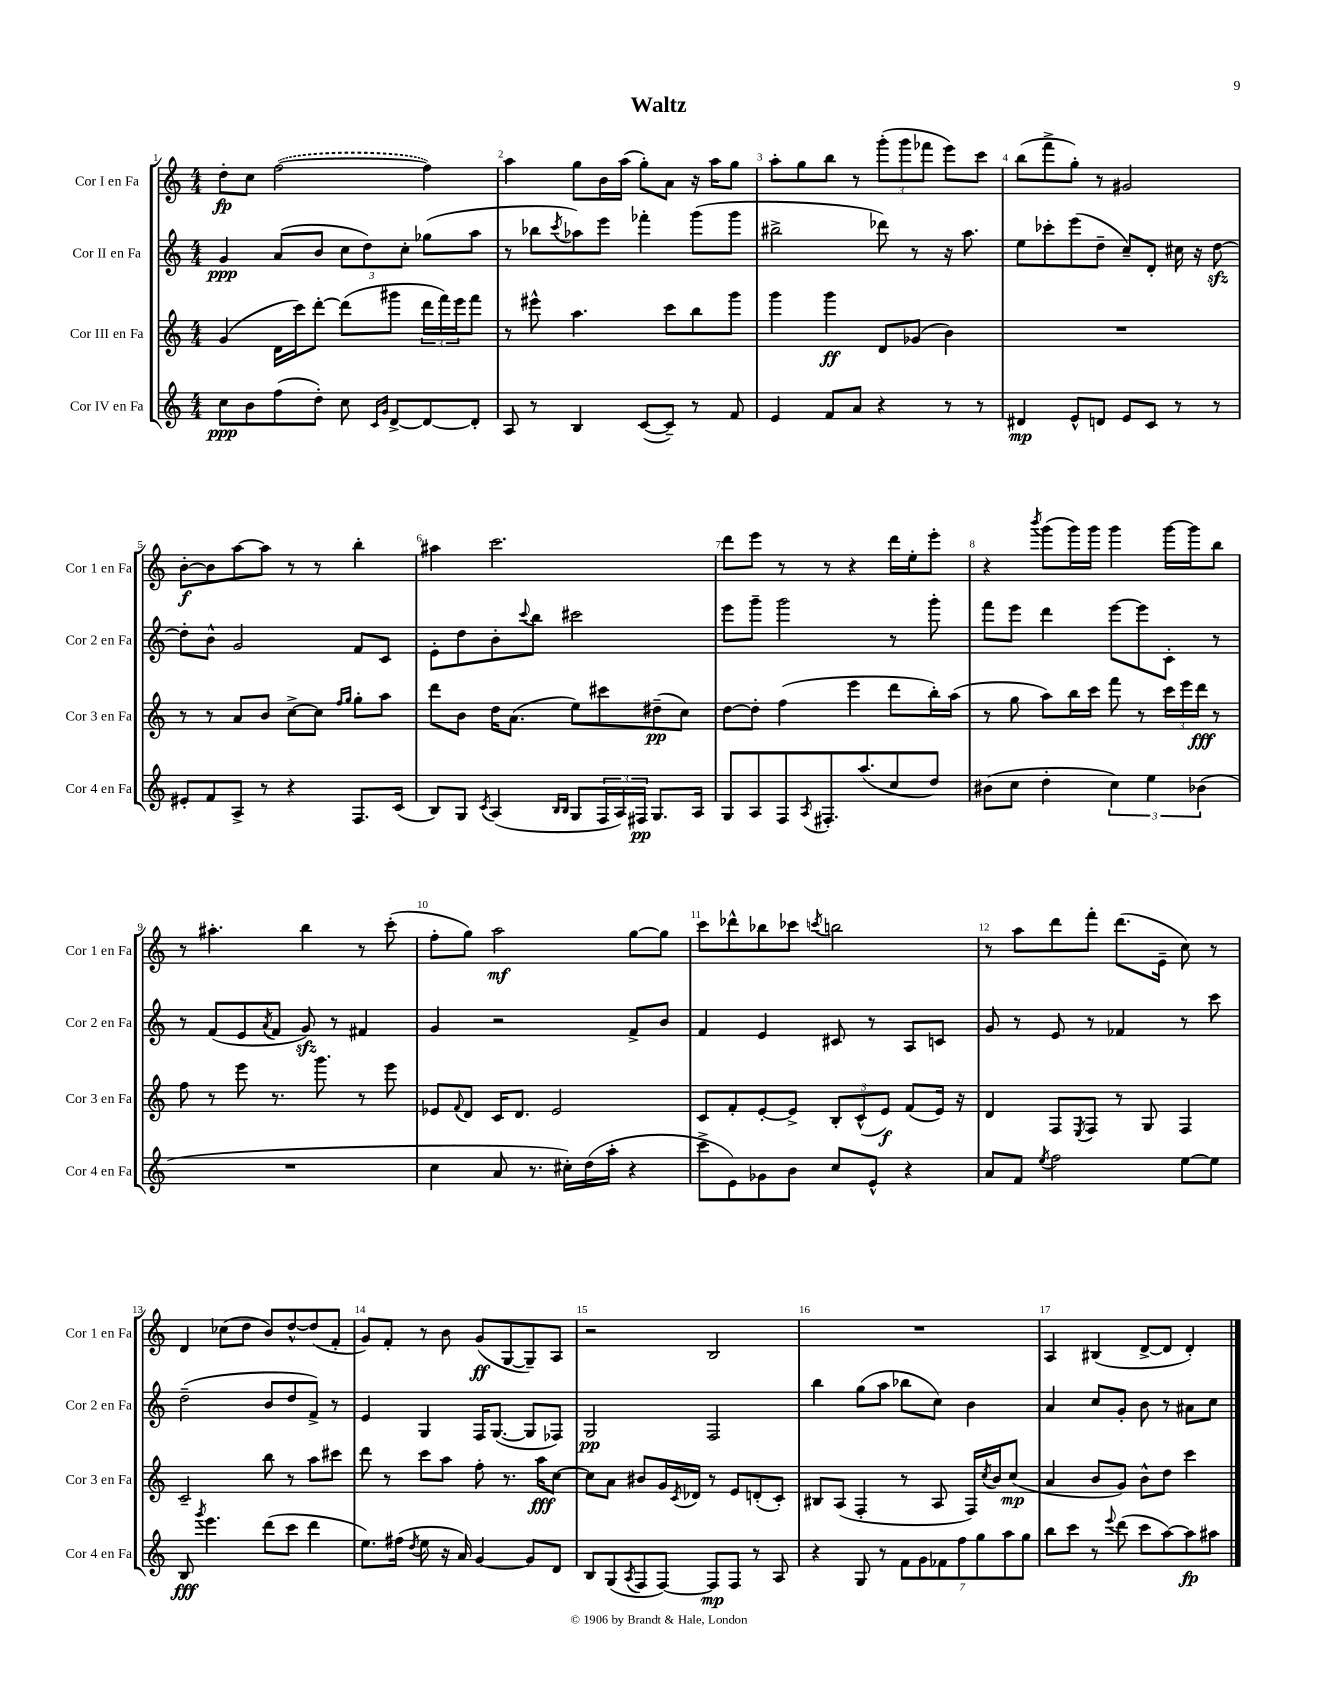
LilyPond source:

\header { title = "Waltz" }
<<
\new StaffGroup <<
\new Staff = "s0" \with { instrumentName = "Cor I en Fa" shortInstrumentName = "Cor 1 en Fa" } {
    \clef treble \key c \major \numericTimeSignature \time 4/4
    d''8-.\fp c''8 \once \slurDashed f''2~( f''4) |
    a''4 g''8 b'16 a''16( g''8-.) a'8 r16 a''16 g''8 |
    a''8-. g''8 b''8 r8 \tuplet 3/2 { g'''8-.( g'''8 fes'''8 } e'''8) c'''8 |
    b''8( f'''8-> g''8-.) r8 gis'2 |
    b'8~-.\f b'8 a''8~ a''8 r8 r8 b''4-. |
    ais''4 c'''2. |
    d'''8 e'''8 r8 r8 r4 d'''16 e''16-. e'''8-. |
    r4 \acciaccatura { b'''8 } g'''8( g'''16) g'''16 g'''4 g'''16~ g'''16 b''8 |
    r8 ais''4.-. b''4 r8 c'''8-.( |
    f''8-. g''8) a''2\mf g''8~ g''8 |
    c'''8 des'''8-^ bes''8 ces'''8 \acciaccatura { c'''8 } b''2 |
    r8 a''8 d'''8 f'''8-. d'''8.( e'16-- c''8) r8 |
    d'4 ces''8( d''8 b'8) d''8~-^ d''8( f'8-. |
    g'8) f'8-. r8 b'8 g'8\ff( g8~ g8--) a8 |
    r2 b2 |
    R1 |
    a4 bis4( d'8~-> d'8 d'4-.) \bar "|." |
}
\new Staff = "s1" \with { instrumentName = "Cor II en Fa" shortInstrumentName = "Cor 2 en Fa" } {
    \clef treble \key c \major \numericTimeSignature \time 4/4
    g'4\ppp a'8( b'8 \tuplet 3/2 { c''8 d''8) c''8-. } ges''8( a''8 |
    r8 bes''8 \acciaccatura { c'''8 } aes''8) e'''8 fes'''4-. g'''8( g'''8 |
    bis''2-> des'''8) r8 r16 a''8. |
    e''8 ces'''8-. e'''8( d''8-- c''8--) d'8-. cis''16 r16 d''8~\sfz |
    d''8-. b'8-^ g'2 f'8 c'8 |
    e'8-. d''8 b'8-. \appoggiatura { c'''8 } b''8 cis'''2 |
    e'''8 g'''8-- g'''2 r8 g'''8-. |
    f'''8 e'''8 d'''4 e'''8~ e'''8 c'8-. r8 |
    r8 f'8( e'8 \acciaccatura { a'8 } f'8 g'8\sfz) r8 fis'4 |
    g'4 r2 f'8-> b'8 |
    f'4 e'4 cis'8 r8 a8 c'8 |
    g'8 r8 e'8 r8 fes'4 r8 c'''8 |
    d''2--( b'8 d''8 f'8->) r8 |
    e'4 g4 f16 g8.~( g8 fes8) |
    g2\pp f2 |
    b''4 g''8( a''8 bes''8 c''8) b'4 |
    a'4 c''8 g'8-. b'8 r8 ais'8 c''8 \bar "|." |
}
\new Staff = "s2" \with { instrumentName = "Cor III en Fa" shortInstrumentName = "Cor 3 en Fa" } {
    \clef treble \key c \major \numericTimeSignature \time 4/4
    g'4( d'16 c'''16) d'''8~-. d'''8( gis'''8 \tuplet 3/2 { d'''16 f'''16) e'''16 } f'''8 |
    r8 eis'''8-^ a''4. c'''8 b''8 g'''8 |
    g'''4 g'''4\ff d'8 ges'8( b'4) |
    R1 |
    r8 r8 a'8 b'8 c''8~-> c''8 \grace { f''16 g''16 } g''8-. a''8 |
    d'''8 b'8 d''16 a'8.( e''8) cis'''8 dis''8--\pp( c''8) |
    d''8~ d''8-. f''4( e'''4 d'''8 b''16-.) a''16( |
    r8 g''8 a''8) b''16 c'''16 f'''8 r8 \tuplet 3/2 { c'''16 e'''16 d'''16\fff } r8 |
    f''8 r8 e'''8 r8. g'''8. r8 e'''8 |
    ees'8 \appoggiatura { f'8 } d'8 c'16 d'8. ees'2 |
    c'8 f'8-. e'8~-. e'8-> \tuplet 3/2 { b8-. c'8-^( e'8\f) } f'8( e'16) r16 |
    d'4 f8 \acciaccatura { e8 } f8 r8 g8 f4 |
    c'2-- b''8 r8 a''8 cis'''8 |
    d'''8 r8 c'''8 a''8 f''8-. r8. a''16\fff c''8~ |
    c''8 a'8 bis'8 g'16 \acciaccatura { c'8 } des'16 r8 e'8 d'8-.( c'8-.) |
    bis8 a8( f4-. r8 a8 f16) \acciaccatura { c''8 } b'16 c''8\mp( |
    a'4 b'8 g'8) b'8-^ d''8 c'''4 \bar "|." |
}
\new Staff = "s3" \with { instrumentName = "Cor IV en Fa" shortInstrumentName = "Cor 4 en Fa" } {
    \clef treble \key c \major \numericTimeSignature \time 4/4
    c''8\ppp b'8 f''8( d''8-.) c''8 \grace { c'16 g'16 } d'8~-> d'8~ d'8-. |
    a8 r8 b4 c'8~( c'8--) r8 f'8 |
    e'4 f'8 a'8 r4 r8 r8 |
    dis'4\mp e'8-^ d'8 e'8 c'8 r8 r8 |
    eis'8-. f'8 a8-> r8 r4 f8. c'16( |
    b8) g8 \acciaccatura { c'8 } a4( \grace { b16 b16 } g8 \tuplet 3/2 { f16 a16) fis16\pp } g8. a16 |
    g8 a8 f8 \acciaccatura { a8 } fis8.-. a''8.( c''8 d''8) |
    bis'8( c''8 d''4-. \tuplet 3/2 { c''4) e''4 bes'4( } |
    R1 |
    c''4 a'8 r8. cis''16-.) d''16( a''16-. r4 |
    c'''8-> e'8) ges'8 b'8 c''8 e'8-^ r4 |
    a'8 f'8 \acciaccatura { e''8 } f''2 e''8~ e''8 |
    b8\fff \acciaccatura { g'''8 } e'''4. d'''8( c'''8 d'''4 |
    e''8.) fis''16( \acciaccatura { d''8 } e''8 r16 a'16) g'4~ g'8 d'8 |
    b8 g8( \acciaccatura { a8 } f8 f8~) f8\mp f8 r8 a8 |
    r4 g8 r8 \tuplet 7/4 { f'8 g'8 fes'8 f''8 g''8 a''8 g''8 } |
    b''8 c'''8 r8 \appoggiatura { e'''8 } d'''8( c'''8 a''8~) a''8\fp ais''8 \bar "|." |
}
>>
>>
\layout { \context { \Score \override BarNumber.break-visibility = ##(#f #t #t) barNumberVisibility = #all-bar-numbers-visible } }
